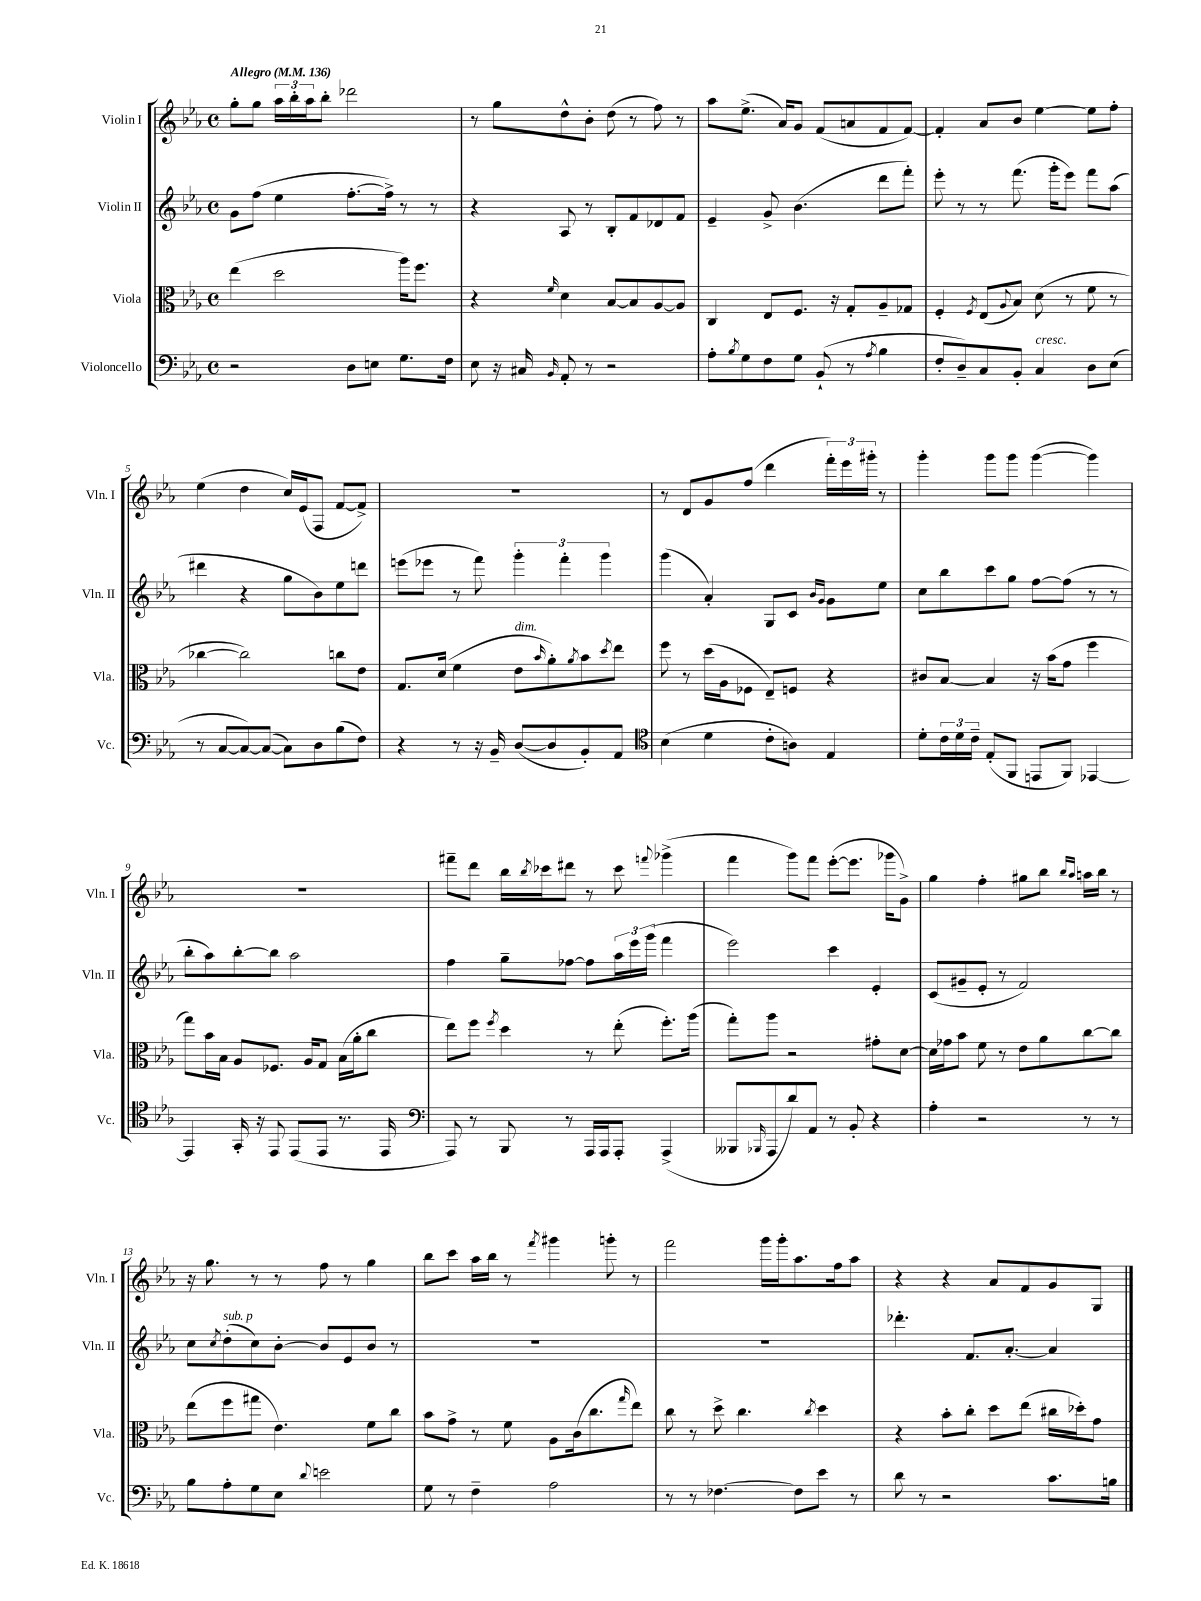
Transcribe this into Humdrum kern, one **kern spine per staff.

**kern	**kern	**kern	**kern
*staff4	*staff3	*staff2	*staff1
*clefF4	*clefC3	*clefG2	*clefG2
*k[b-e-a-]	*k[b-e-a-]	*k[b-e-a-]	*k[b-e-a-]
*M4/4	*M4/4	*M4/4	*M4/4
*met(c)	*met(c)	*met(c)	*met(c)
*MM136	*MM136	*MM136	*MM136
2r	(4ee-\	8g\L	8gg'\L
.	.	(8ff\J	8gg\J
.	2dd\	4ee-\	24aa-\LL
.	.	.	24bb-'\
.	.	.	24aa-\J
.	.	.	8bb-'\J
8D\L	.	[8.ff'\L	2ddd-\
8E\J	.	.	.
.	.	16ff^\]Jk)	.
8.G\L	16aa-\LK)	8r	.
.	8.ff\J	.	.
.	.	8r	.
16F\Jk	.	.	.
=	=	=	=
8E-\	4r	4r	8r
16r	.	.	8gg\L
16C#/	.	.	.
16qqBB-/	16qqf/	.	.
8AA-'/	4d\	8A-/	8dd^^\
8r	.	8r	8b-'\J
2r	[8B-/L	8B-'/L	(8dd\
.	8B-/]	8f/	8r
.	[8A-/	8d-/	8ff\)
.	8A-/]J	8f/J	8r
=	=	=	=
8A-'\L	4C/	4e-~/	8aa-\L
8qB-/	.	.	.
8G\	.	.	(8.ee-^\J
8F\	8E-/L	8g^/	.
.	.	.	16a-/LK)
8G\J	8.F/J	(4.b-\	8g/J
(8BB-`/	.	.	(8f/L
.	16r	.	.
8r	8G'/L	.	8a/
8qA-/	.	.	.
4B-\	8A-~/	8ddd\L	8f/
.	8G-/J	8fff'\J)	[8f/J)
=	=	=	=
8F'/L	4F'/	8eee-'\	4f'/]
8D~/)	.	8r	.
.	8qF/	.	.
8C/	(8E-/L	8r	8a-/L
.	8qqA-/	.	.
8BB-'/J	8B-/J)	(8.fff\	8b-/J
4C/	(8d\	.	[4ee-\
.	.	16ggg'\LK	.
.	8r	8eee-\J)	.
8D\L	8f\	8fff\L	8ee-\]L
(8E-\J	8r	(8aa-\J	8ff'\J
=	=	=	=
8r	[4cc-\	4ddd#\	(4ee-\
[8C/L	.	.	.
8C/_)	2cc-\])	4r	4dd\
(8C/_J	.	.	.
8C\]L)	.	8gg\L	16cc/LL)
.	.	.	(16e-/J
8D\	.	8b-\)	8F/J
(8B-\	8cc\L	8ee-\	[8f/L
8F\J)	8e-\J	8ddd\J	8f^/]J)
=	=	=	=
4r	8.G/L	(8eee\L	1r
.	.	8eee-\J	.
.	(16d/Jk	.	.
8r	4f\	8r	.
16r	.	8fff\)	.
16BB-~/	.	.	.
([8D/L	8e-\L	6ggg'\	.
.	16qqb-/	.	.
8D/]	8a-'\)	.	.
.	.	6fff'\	.
.	8qa-/	.	.
8BB-'/)	8b-\	.	.
.	.	6ggg\	.
.	8qdd/	.	.
8AA-/J	8ee-\J	.	.
=	=	=	=
*clefC4	*	*	*
(4B-\	8ff\	(4ggg\	8r
.	8r	.	8d/L
4d\	(16dd\LL	4a-'/)	8g/
.	16A-\J	.	.
.	8F-\J	.	(8ff/J
8c'\L	8E-~/L)	8G/L	4ddd\
8A\J)	8F/J	8c/J	.
.	.	16qqb-/LL	.
.	.	16qqg/JJ	.
4E-/	4r	8g\L	24fff'\LL)
.	.	.	24eee-\
.	.	.	24ggg#'\JJ
.	.	8ee-\J	8r
=	=	=	=
8d'\L	8c#/L	8cc\L	4ggg'\
24c\L	[8B-/J	8bb-\	.
24d\	.	.	.
24c~\JJ	.	.	.
(8E-'/L	4B-/]	8ccc\	8ggg\L
8FF/J	.	8gg\J	8ggg\J
8EE/L	16r	[8ff\L	([4ggg\
.	(16b-\LK	.	.
8FF/J)	8g\J	(8ff\]J	.
[4EE-/	4ff\	8r	4ggg\])
.	.	8r	.
=	=	=	=
4EE-/]	8gg\L)	8bb-'\L	1r
.	16b-\L	8aa-\)	.
.	16B-\JJ	.	.
16GG'/	8A-/L	[8bb-'\	.
16r	.	.	.
8EE-/	8.F-/J	8bb-\]J	.
(8EE-/L	.	2aa-\	.
.	16A-/LK	.	.
8EE-/J	8G/J	.	.
8.r	(16B-\LL	.	.
.	16a-'\J	.	.
.	8cc\J	.	.
16EE-/	.	.	.
=	=	=	=
*clefF4	*	*	*
8AAA-/)	8ee-\L)	4ff\	8fff#~\L
8r	8ff\J	.	8ddd\J
.	8qff/	.	.
8BBB-/	4dd\	8gg~\L	16bb-\LL
.	.	.	8qbb-/
.	.	.	16ccc-\J
8r	.	[8ff-\J	8ddd#\J
16AAA-/LL	8r	8ff-\]L	8r
16AAA-/J	.	.	.
8AAA-'/J	(8ee-'\	24aa-\L	8ccc-\
.	.	24eee-\	.
.	.	(24ggg\JJ	.
.	.	.	8qqfff/
(4AAA-^/	8.ff'\L)	4fff\	(4ggg-^\
.	(16aa-\Jk	.	.
=	=	=	=
8BBB--/L	8gg'\L)	2eee-\)	4fff\
16qqBBB-/	.	.	.
8AAA-/	8aa-\J	.	.
8d/)	2r	.	8ggg\L)
8AA-/J	.	.	8fff\J
8r	.	4ccc\	([8eee-'\L
8BB-'/	.	.	8.eee-\]J
4r	8g#'\L	4e-'/	.
.	.	.	16ggg-\LK
.	[8d\J	.	8g^\J)
=	=	=	=
4A-'\	16d\]LL	(8c/L	4gg\
.	16g-\J	.	.
.	8b-\J	8g#~/	.
2r	8f\	8e-'/J	4ff'\
.	8r	8r	.
.	8e-\L	2f/)	8gg#\L
.	8a-\	.	8bb-\J
.	.	.	16qqbb-/LL
.	.	.	16qqaa-/JJ
8r	[8cc\	.	16aa\LL
.	.	.	16bb-\JJ
8r	8cc\]J	.	8r
=	=	=	=
8B-\L	(8ee-\L	8cc\L	16r
.	.	.	8.gg\
.	.	8qcc/	.
8A-'\	8ff\	(8dd'\	.
8G\	8gg#\J	8cc\)	8r
8E-\J	4.e-\)	[8b-'\J	8r
8qqd/	.	.	.
2e\	.	8b-/]L	8ff\
.	.	8e-/	8r
.	8f\L	8b-/J	4gg\
.	8cc\J	8r	.
=	=	=	=
8G\	8b-\L	1r	8bb-\L
8r	8g^\J	.	8ccc\J
4F~\	8r	.	16aa-\LL
.	.	.	16bb-\JJ
.	8f\	.	8r
.	.	.	8qfff/
2A-\	8A-\L	.	4ggg#\
.	(16c\k	.	.
.	8.cc\	.	.
.	.	.	8ggg'\
.	16qqgg/	.	.
.	8ee-\J)	.	8r
=	=	=	=
8r	8cc\	1r	2fff\
8r	8r	.	.
[4.F-\	8dd^\	.	.
.	4.cc\	.	.
.	.	.	16ggg\LL
.	.	.	16ggg'\J
8F-\]L	.	.	8.aa-\
.	8qcc/	.	.
8e-\J	4dd\	.	.
.	.	.	16ff\k
8r	.	.	8aa-\J
=	=	=	=
8d\	4r	4.ddd-'\	4r
8r	.	.	.
2r	8b-'\L	.	4r
.	8cc'\J	8.f/L	.
.	8dd\L	.	8a-/L
.	.	[8.a-'/J	.
.	(8ee-\J	.	8f/
8.c\L	16cc#\LL	4a-/]	8g/
.	16dd-'\J)	.	.
.	8g\J	.	8G/J
16B\Jk	.	.	.
==	==	==	==
*-	*-	*-	*-
